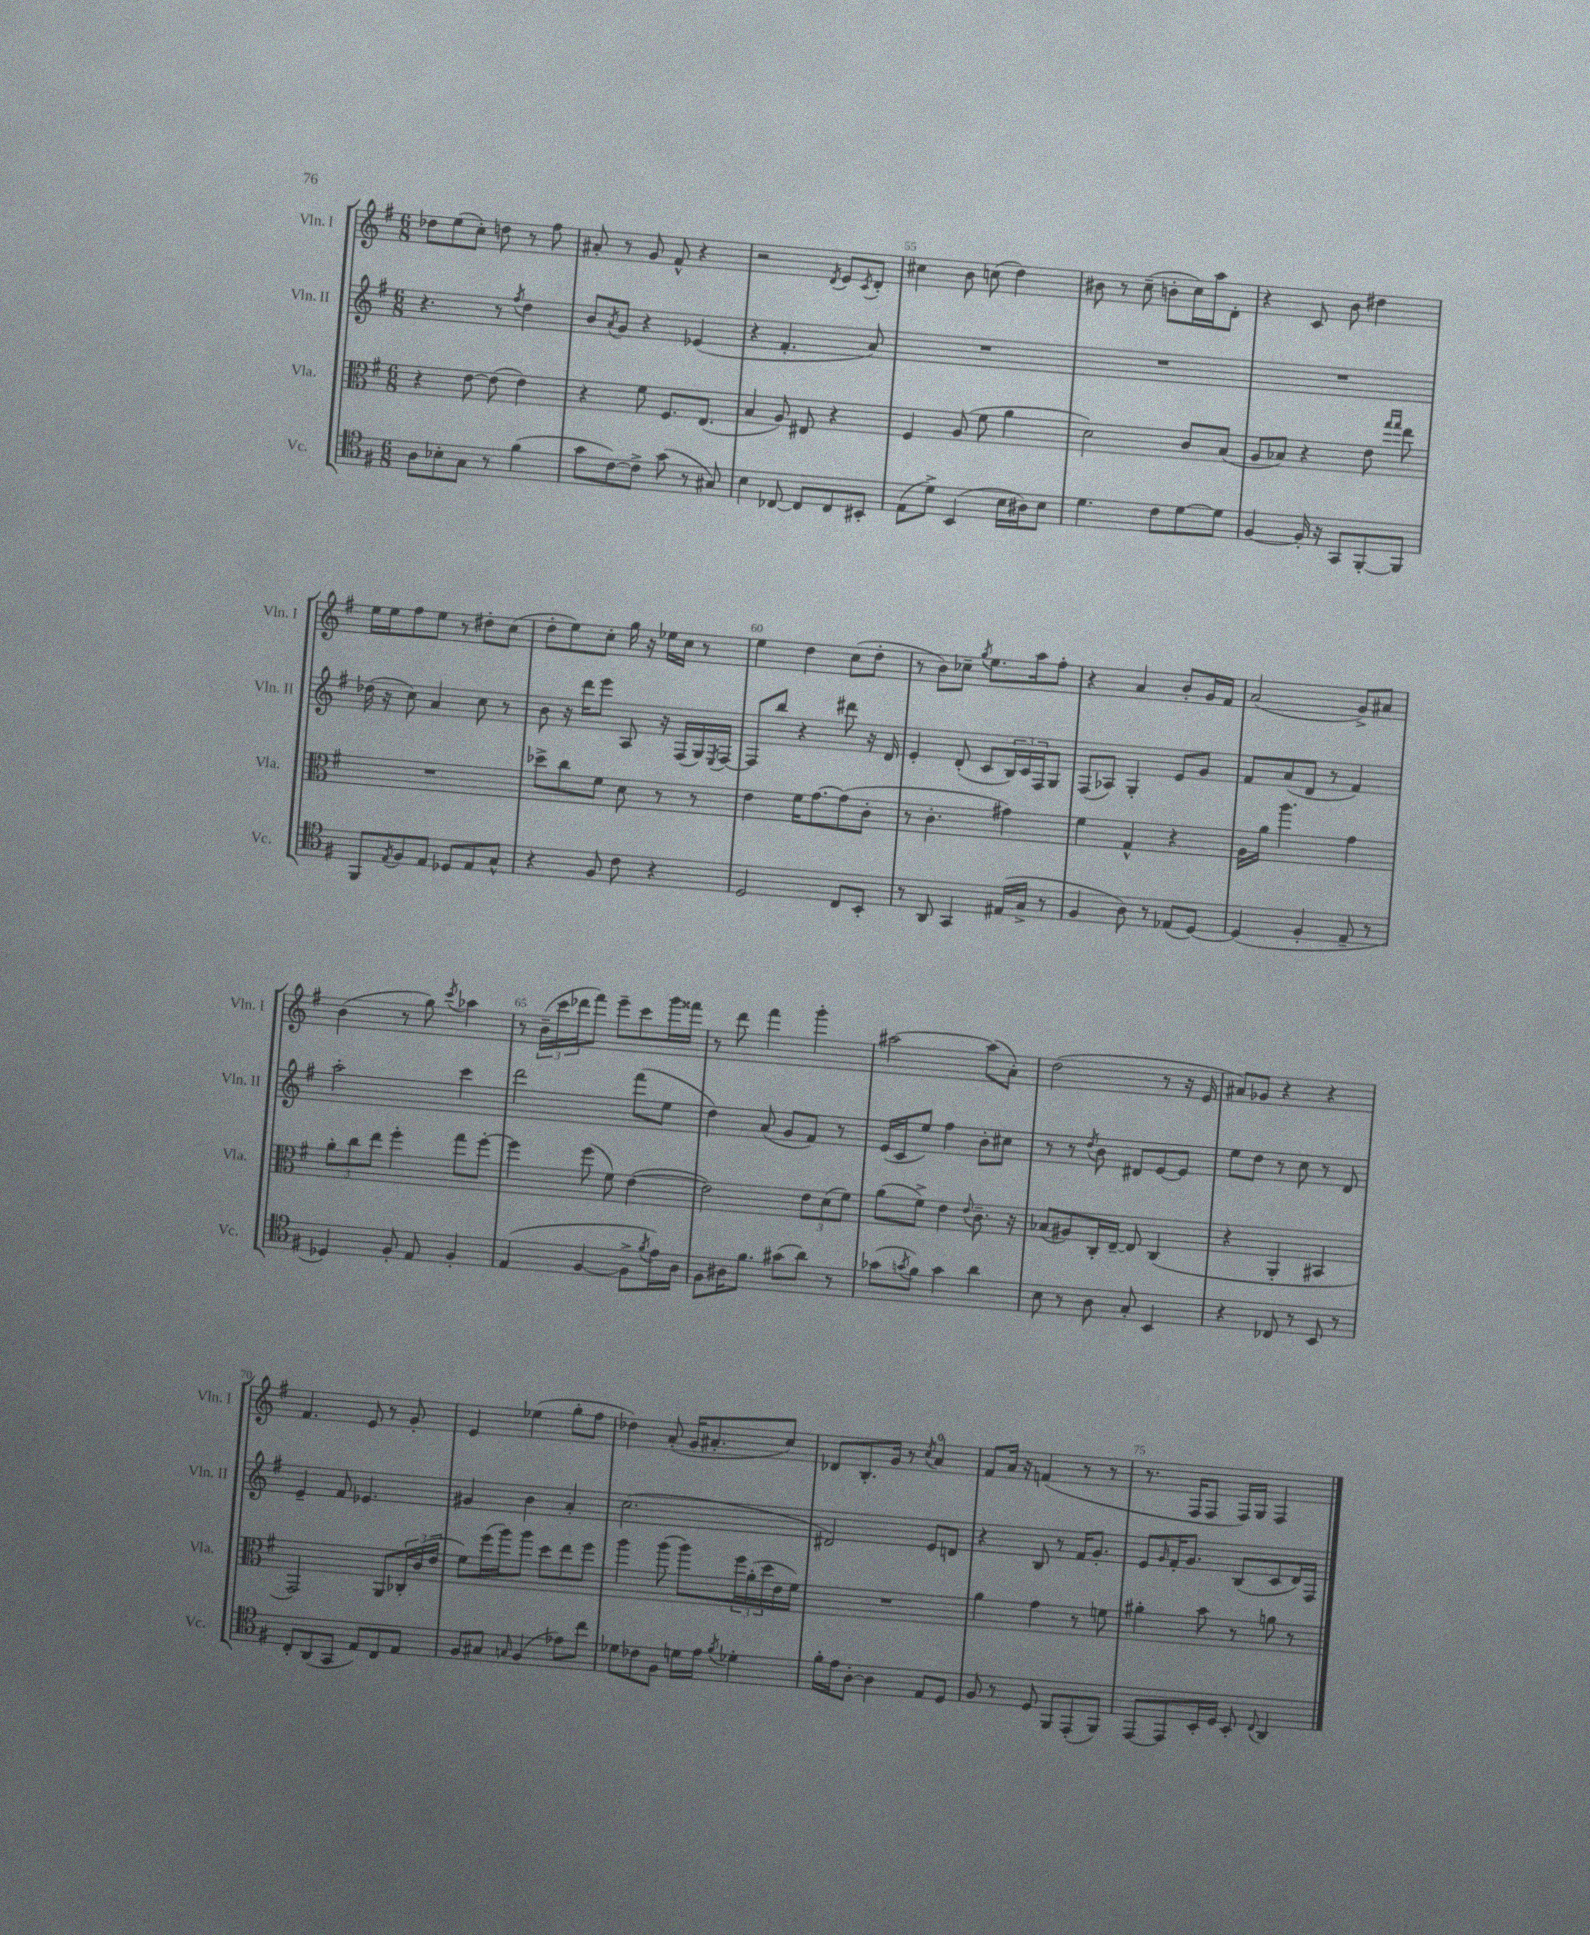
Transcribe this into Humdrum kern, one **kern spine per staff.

**kern	**kern	**kern	**kern
*part4	*part3	*part2	*part1
*staff4	*staff3	*staff2	*staff1
*I"Vc.	*I"Vla.	*I"Vln. II	*I"Vln. I
*I'Vc.	*I'Vla.	*I'Vln. II	*I'Vln. I
*clefC4	*clefC3	*clefG2	*clefG2
*k[f#]	*k[f#]	*k[f#]	*k[f#]
*M6/8	*M6/8	*M6/8	*M6/8
=52	=52	=52	=52
8A\L	4r	4.r	8dd-X\L
8B-X'\	.	.	(8ee\
8G\J	[8e\	.	8cc'\J)
8r	(8e\]	8r	8ddn\
.	.	8qff#/	.
(4f#\	4e\)	4dd\	8r
.	.	.	8ff#\
=53	=53	=53	=53
8g\L	4r	8b/L	8a#X'/
.	.	8qa/	.
[8c\)	.	8g/J	8r
8c^\J]	8f#\	4r	8g/
(8g\	8.F#/L	.	8f#^^/
8r	.	(4e-X/	4r
.	(8.E/J	.	.
8G#X/)	.	.	.
=54	=54	=54	=54
4B\	4B/	4r	2r
[8C-X/	8A/)	4.f#'/	.
8C-/L]	8E#X/	.	.
.	.	.	8qd/
8C-/	4r	.	8e/L
.	.	.	8qc/
8BB#X'/J	.	8a/)	8d'/J
=55	=55	=55	=55
(8E\L	4F#/	2.r	4cc#X\
8d^\J)	.	.	.
(4BB/	(8A/	.	8b\
.	8f#\	.	(8ccn\
16B\LL	4a\	.	4dd\)
16A#X\J)	.	.	.
8B\J	.	.	.
=56	=56	=56	=56
4.d\	2d\)	2.r	8b#X\
.	.	.	8r
.	.	.	(8cc~\
8c\L	.	.	8bn'\L
[8d\	8c/L	.	16cc\L)
.	.	.	16aa\J
8d\J]	(8B/J	.	8d'\J
=57	=57	=57	=57
[4F#/	8A/L	2.r	4r
.	8B-X/J)	.	.
16F#'/]	4r	.	8c/
16r	.	.	.
8GG/L	.	.	8b\
[8FF#'/	8e\	.	4dd#X\
.	16qqgg/LL	.	.
.	16qqgg/JJ	.	.
8FF#/J]	8ee\	.	.
!!LO:LB:g=z
=58	=58	=58	=58
8FF#/L	2.r	(16dd-X\	16ee\LL
.	.	16r	16ee\J
8qE/	.	.	.
8F#/	.	8cc\)	8ff#\
8E/J	.	4a/	8ee\J
8D-X/L	.	.	8r
8E/	.	8cc\	8dd#X'\L
8G^^/J	.	8r	(8cc\J
=59	=59	=59	=59
4r	8dd-X^\L	8b\	8dd'\L
.	8cc\	16r	8ee\)
.	.	16ddd\KL	.
8F#/	8f#\J	8eee\J	8cc'\J
8c\	8d\	8A/	16gg\
.	.	.	16r
4r	8r	16r	16ee-X\LL
.	.	(16F#/LL	16cc\JJ
.	8r	16G/)	8r
.	.	8qE/	.
.	.	[16F#/JJ	.
=60	=60	=60	=60
2D/	4e\	8F#/L]	4ee\
.	.	8bb/J	.
.	16f#\KL	4r	4dd\
.	[8.g\	.	.
8C/L	(8g\]	8ddd#X\	(8cc\L
8BB'/J	8c'\J	16r	8dd'\J
.	.	16d/	.
=61	=61	=61	=61
8r	8r	4e'/	8r
8AA/	4.c'\	.	8b\L)
4GG/	.	(8d'/	8cc-X~\J
.	.	.	8qgg/
.	.	8c/L	8.ee\L
(16E#X/LL	4g#X\)	24B/L)	.
.	.	24c/	.
16G^/JJ	.	.	16aa\k
.	.	24F#/J	.
8r	.	8G/J	8ff#'\J
=62	=62	=62	=62
4F#/	4f#\	(8F#/L	4r
.	.	8A-X/J)	.
8A\)	4G^^/	4G'/	4a/
8r	.	.	.
(8E-X/L	4r	8e/L	8b'/L
[8D/J)	.	8g/J	16g/L
.	.	.	16f#/JJ
=63	=63	=63	=63
(4D/]	16A\LL	8f#/L	(2a/
.	16a\JJ	.	.
.	4.aa\	(8a/	.
4F#'/	.	8d/J	.
.	.	8r	.
8E~/	4g\	4f#/)	8g^/L)
8r	.	.	8a#X/J
!!LO:LB:g=z
=64	=64	=64	=64
4D-X/)	12a'\L	2aa'\	(4b\
.	12cc\	.	.
.	12ee\J	.	.
8F#'/	4ff#'\	.	8r
8E/	.	.	8gg\)
.	.	.	8qccc/
4F#'/	8gg\L	4ccc\	4aa-X\
.	[8ff#'\J	.	.
=65	=65	=65	=65
(4E/	4ff#\]	2ddd\	8r
.	.	.	(24b~\LL
.	.	.	24ccc\
.	.	.	24ddd-X\J
[4F#/	(8ff#\	.	8fff#\J)
.	8f#\)	.	8eee~\L
8F#^\L]	([4e\	(8fff#\L	8ccc\
8qf#/	.	.	.
16e\L)	.	8ee\J	16ggg\L
16A\JJ	.	.	16fff##X\JJ
=66	=66	=66	=66
8F#\L	2e\])	4dd\)	8r
16A#X\K	.	.	8ddd\
8.f#\J	.	.	.
.	.	(8a/	4fff#\
(8g#X\L	.	8g/L	.
8a\J)	12e\L	8f#/J)	4ggg'\
.	(12d\	.	.
8r	.	8r	.
.	12f#\J)	.	.
=67	=67	=67	=67
(8g-X\L	(8a\L	(16e/LL	[2aa#X\
.	.	16c/J	.
8qgn/	.	.	.
8f#\J)	8f#^\J)	8ee/J)	.
4g\	4e\	4ff#\	.
.	8qqe/	.	.
4a\	8.c~\	8b'\L	(8aa#\L]
.	.	8cc#X\J	8a'\J)
.	16r	.	.
=68	=68	=68	=68
8B\	(8B-X/L	8r	(2dd\
8r	8A#X/)	8r	.
.	.	8qdd/	.
8A\	16C'/L	8b\	.
.	[16E~/JJ	.	.
8G'/	8E/]	8d#X/L	.
4BB/	(4C/	[8e/	8r
.	.	8e/J]	16r
.	.	.	16e/
=69	=69	=69	=69
4r	4r	8ee\L	8a#X/L)
.	.	8dd\J	8g-X/J
8C-X/	4AA'/	8r	4r
8r	.	8cc\	.
8BB/	4BB#X/	8r	4r
8r	.	8d/	.
!!LO:LB:g=z
=70	=70	=70	=70
8C'/L	2GG/)	4e~/	4.f#/
(8AA/	.	.	.
8GG/J	.	8f#/	.
8E/L)	.	4.e-X/	8e/
8C/	8AA/L	.	8r
8E/J	24C-X'/L	.	8g'/
.	(24c/	.	.
.	24e/JJ	.	.
=71	=71	=71	=71
8F#/L	8f#\L)	4g#X/	4e/
8G#X/J	(16ff#\L	.	.
.	16aa\J)	.	.
16qqGn/	.	.	.
(4F#/	8aa\J	4b\	(4ee-X\
.	8dd\L	.	.
8e-X\L)	8ee\	4a'/	8gg'\L
8cc\J	8ff#\J	.	8ff#\J
=72	=72	=72	=72
8d-X\L	4aa\	(2.cc\	4dd-X\)
8c-X\	.	.	.
8F#\J	(8aa\	.	(8a'/
16dn\LL	8aa\L)	.	16g/KL
16e\JJ	.	.	8.a#X'/
8qf#/	.	.	.
4d-X'\	24ff#\L	.	.
.	(24a'\	.	.
.	24dd\	.	.
.	16e\	.	8cc/J)
.	16f#\JJ)	.	.
=73	=73	=73	=73
16f#'\LL	2.r	2d#X/)	8d-X/L
16e\J	.	.	.
[8A'\J	.	.	8.B'/
4A\]	.	.	.
.	.	.	16g/Jk
.	.	.	8r
.	.	.	8qcc/
8E/L	.	8e/L	4a/
8D/J	.	8dn/J	.
=74	=74	=74	=74
8F#/	4a\	4r	8f#/L
8r	.	.	16a/Jk
.	.	.	16r
8D/	4g\	8B/	(4fn/
8FF#/L	.	8r	.
(8EE'/	8r	16f#/KL	8r
.	.	8.g'/J	.
8FF#/J)	8fn\	.	8r
=75	=75	=75	=75
[8EE/L	4a#X'\	8e/L	8.r
.	.	16qqg/	.
8EE/]	.	16f#'/K	.
.	.	8.g/J	16F#/KL
16BB'/L	8b\	.	8F#/J
16D/JJ	.	.	.
8BB'/	8r	(8B/L	16F#/LL)
.	.	.	16G/JJ
8qqC/	.	.	.
4AA/	8an\	8c/	4F#/
.	8r	16d/L)	.
.	.	16F#/JJ	.
==	==	==	==
*-	*-	*-	*-
